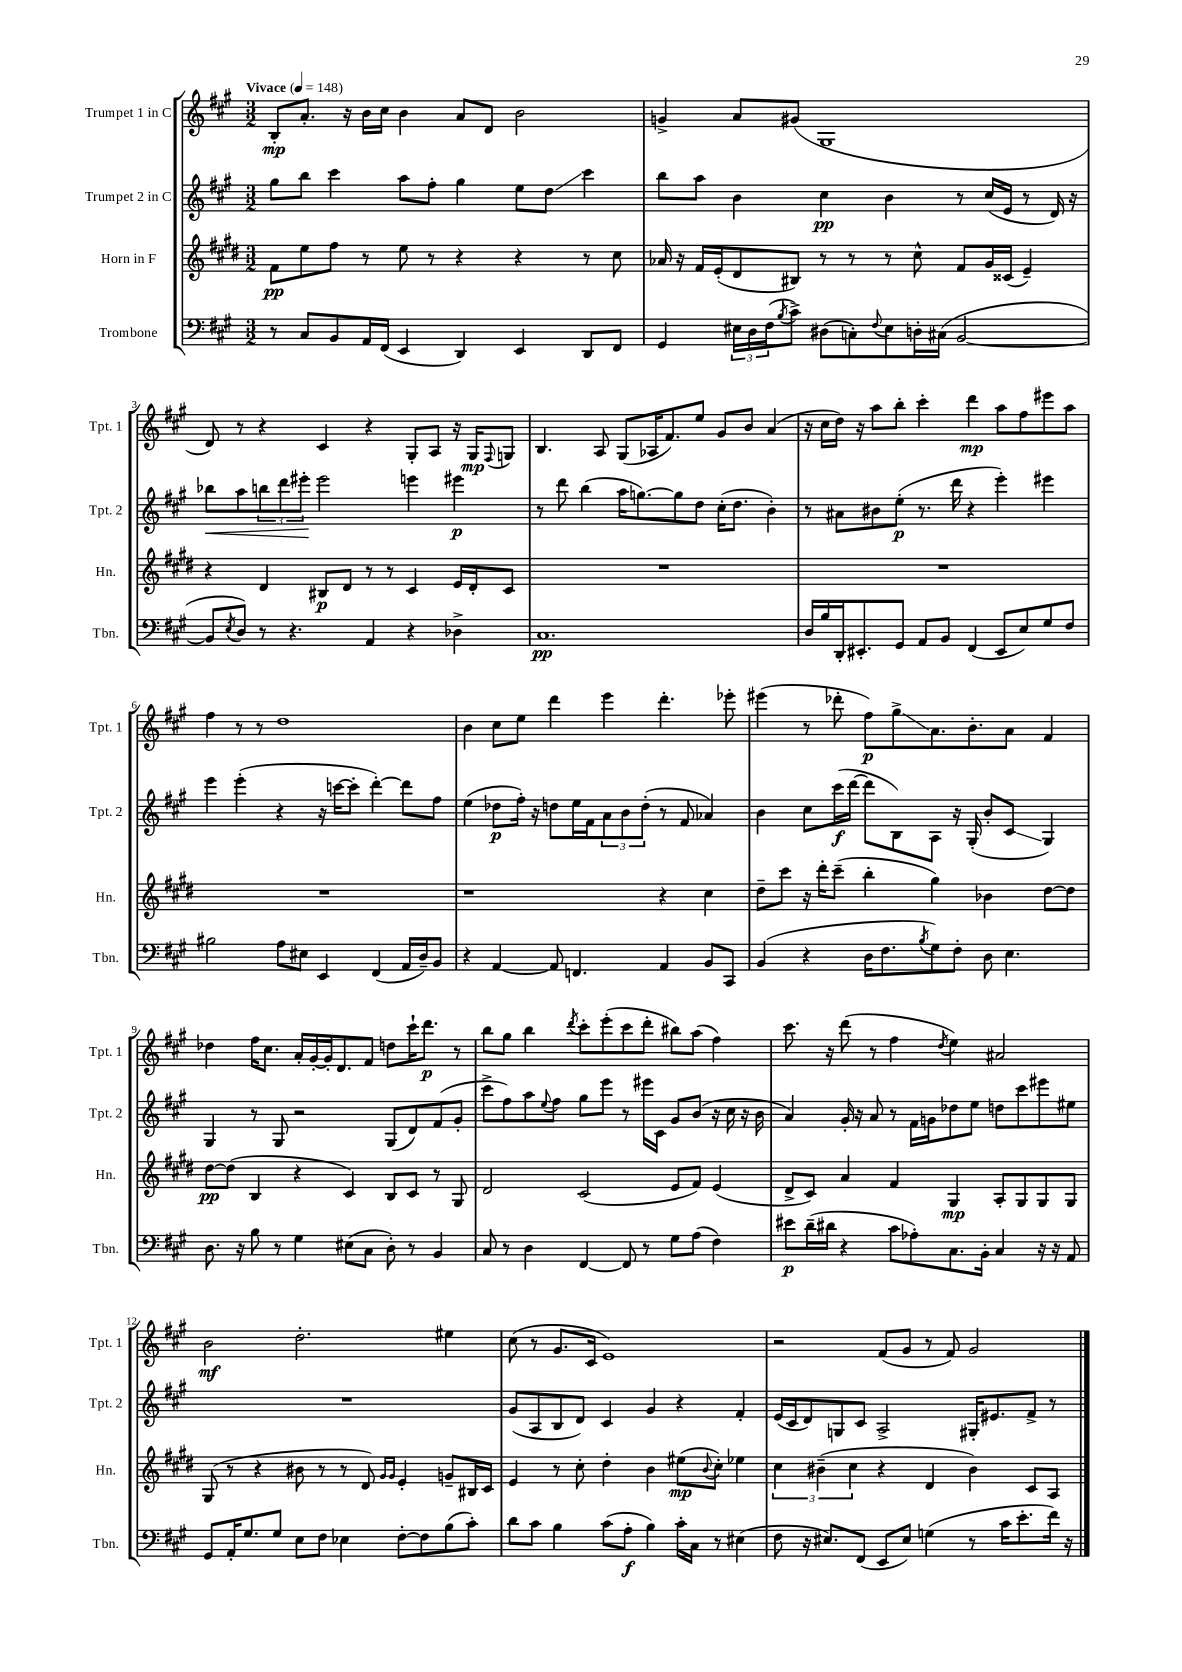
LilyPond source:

<<
\new StaffGroup <<
\new Staff = "s0" \with { instrumentName = "Trumpet 1 in C" shortInstrumentName = "Tpt. 1" } {
    \clef treble \key a \major \numericTimeSignature \time 3/2 \tempo "Vivace" 4 = 148
    b8-.\mp a'8.-. r16 b'16 cis''16 b'4 a'8 d'8 b'2 |
    g'4-> a'8 gis'8( gis1 |
    d'8) r8 r4 cis'4 r4 gis8-. a8 r16 gis16\mp \appoggiatura { fis8 } g8 |
    b4. a8 gis8( aes16 fis'8.) e''8 gis'8 b'8 a'4( |
    r16 cis''16 d''16) r16 a''8 b''8-. cis'''4-. d'''4\mp a''8 fis''8 eis'''8 a''8 |
    fis''4 r8 r8 d''1 |
    b'4 cis''8 e''8 d'''4 e'''4 d'''4.-. ees'''8-. |
    eis'''4( r8 des'''8-. fis''8\p) gis''8->\glissando a'8. b'8.-. a'8 fis'4 |
    des''4 fis''16 cis''8. a'16-. gis'16~-. gis'16-. d'8. fis'8 d''8 cis'''16-! d'''8.\p r8 |
    b''8 gis''8 b''4 \acciaccatura { d'''8 } cis'''8-. e'''8-.( cis'''8 d'''8-. bis''8) a''8( fis''4) |
    cis'''8. r16 d'''8( r8 fis''4 \acciaccatura { d''8 } e''4) ais'2 |
    b'2\mf d''2.-. eis''4 |
    cis''8( r8 gis'8. cis'16 e'1) |
    r2 fis'8( gis'8 r8 fis'8) gis'2 \bar "|." |
}
\new Staff = "s1" \with { instrumentName = "Trumpet 2 in C" shortInstrumentName = "Tpt. 2" } {
    \clef treble \key a \major \numericTimeSignature \time 3/2
    gis''8 b''8 cis'''4 a''8 fis''8-. gis''4 e''8 d''8\glissando cis'''4 |
    b''8 a''8 b'4 cis''4\pp b'4 r8 cis''16( e'16 r8 d'16) r16 |
    bes''8\< a''8 \tuplet 3/2 { b''8 d'''8 eis'''8-.\! } eis'''2 e'''4 eis'''4\p |
    r8 d'''8 b''4( a''16 g''8.~) g''8 d''8 cis''16-.( d''8. b'4-.) |
    r8 ais'8 bis'8 e''8-.\p( r8. d'''16 r4 e'''4-.) eis'''4 |
    e'''4 e'''4-.( r4 r16 c'''16~ c'''8-. d'''4~-.) d'''8 fis''8 |
    e''4( des''8\p fis''16-.) r16 d''8 e''16 fis'16 \tuplet 3/2 { a'8 b'8 d''8-.( } r8 fis'8 aes'4) |
    b'4 cis''8 cis'''16\f( d'''16~ d'''8 b8) a8 r16 gis16-.( b'8-. cis'8\glissando gis4) |
    gis4 r8 gis8 r2 gis8( d'8) fis'8( gis'8-. |
    cis'''8-> fis''8) a''8 \appoggiatura { e''8 } fis''8 gis''8 e'''8 r8 eis'''16 cis'16 gis'8 b'8( r16 cis''16 r16 b'16 |
    a'4) gis'16-. r16 a'8 r8 fis'16 g'16 des''8 e''8 d''8 cis'''8 eis'''8 eis''8 |
    R1. |
    gis'8( a8 b8 d'8) cis'4 gis'4 r4 fis'4-. |
    e'16( cis'16 d'8) g8 cis'8 a2-> gis16-. eis'8. fis'8-> r8 \bar "|." |
}
\new Staff = "s2" \with { instrumentName = "Horn in F" shortInstrumentName = "Hn." } {
    \clef treble \key e \major \numericTimeSignature \time 3/2
    fis'8\pp e''8 fis''8 r8 e''8 r8 r4 r4 r8 cis''8 |
    aes'16 r16 fis'16 e'16-.( dis'8 bis8) r8 r8 r8 cis''8-^ fis'8 gis'16 cisis'16( e'4--) |
    r4 dis'4 bis8\p dis'8 r8 r8 cis'4 e'16 dis'16-. cis'8 |
    R1. |
    R1. |
    R1. |
    r1 r4 cis''4 |
    dis''8-- cis'''8 r16 dis'''16-. cis'''8--( b''4-. gis''4) bes'4 dis''8~ dis''8 |
    dis''8~\pp dis''8( b4 r4 cis'4) b8 cis'8 r8 gis8 |
    dis'2 cis'2( e'8 fis'8) e'4( |
    dis'8-> cis'8) a'4 fis'4 gis4\mp a8-. gis8 gis8 gis8 |
    gis8( r8 r4 bis'8 r8 r8 dis'8) \grace { gis'16 gis'16 } e'4-. g'8-- bis16 cis'16 |
    e'4 r8 cis''8-. dis''4-. b'4 eis''8\mp( \appoggiatura { b'8 } cis''8-.) ees''4 |
    \tuplet 3/2 { cis''4 bis'4--( cis''4 } r4 dis'4 bis'4) cis'8 a8 \bar "|." |
}
\new Staff = "s3" \with { instrumentName = "Trombone" shortInstrumentName = "Tbn." } {
    \clef bass \key a \major \numericTimeSignature \time 3/2
    r8 cis8 b,8 a,16 fis,16( e,4 d,4) e,4 d,8 fis,8 |
    gis,4 \tuplet 3/2 { eis16 d16 fis16( } \acciaccatura { b8 } cis'8->) dis8( c8-.) \appoggiatura { fis8 } eis8 d16-. cis16( b,2~ |
    b,8 \acciaccatura { e8 } d8) r8 r4. a,4 r4 des4-> |
    cis1.\pp |
    d16 b16 d,16-. eis,8.-. gis,8 a,8 b,8 fis,4( eis,8 e8) gis8 fis8 |
    bis2 a8 eis8 e,4 fis,4( a,16 d16--) b,8 |
    r4 a,4~ a,8 f,4. a,4 b,8 cis,8 |
    b,4( r4 d16 fis8. \acciaccatura { b8 } gis8) fis8-. d8 e4. |
    d8. r16 b8 r8 gis4 eis8( cis8 d8-.) r8 b,4 |
    cis8 r8 d4 fis,4~ fis,8 r8 gis8 a8( fis4) |
    eis'8\p d'16--( dis'16 r4 cis'8 aes8-.) cis8. b,16-. cis4 r16 r16 a,8 |
    gis,8 a,16-. gis8. gis8 e8 fis8 ees4 fis8~-. fis8 b8( cis'8-.) |
    d'8 cis'8 b4 cis'8( a8-.\f b4) cis'16-. cis16 r8 eis4( |
    fis8 r16 eis8.) fis,8( e,8 eis8) g4( r8 cis'16 e'8.-. fis'16) r16 \bar "|." |
}
>>
>>
